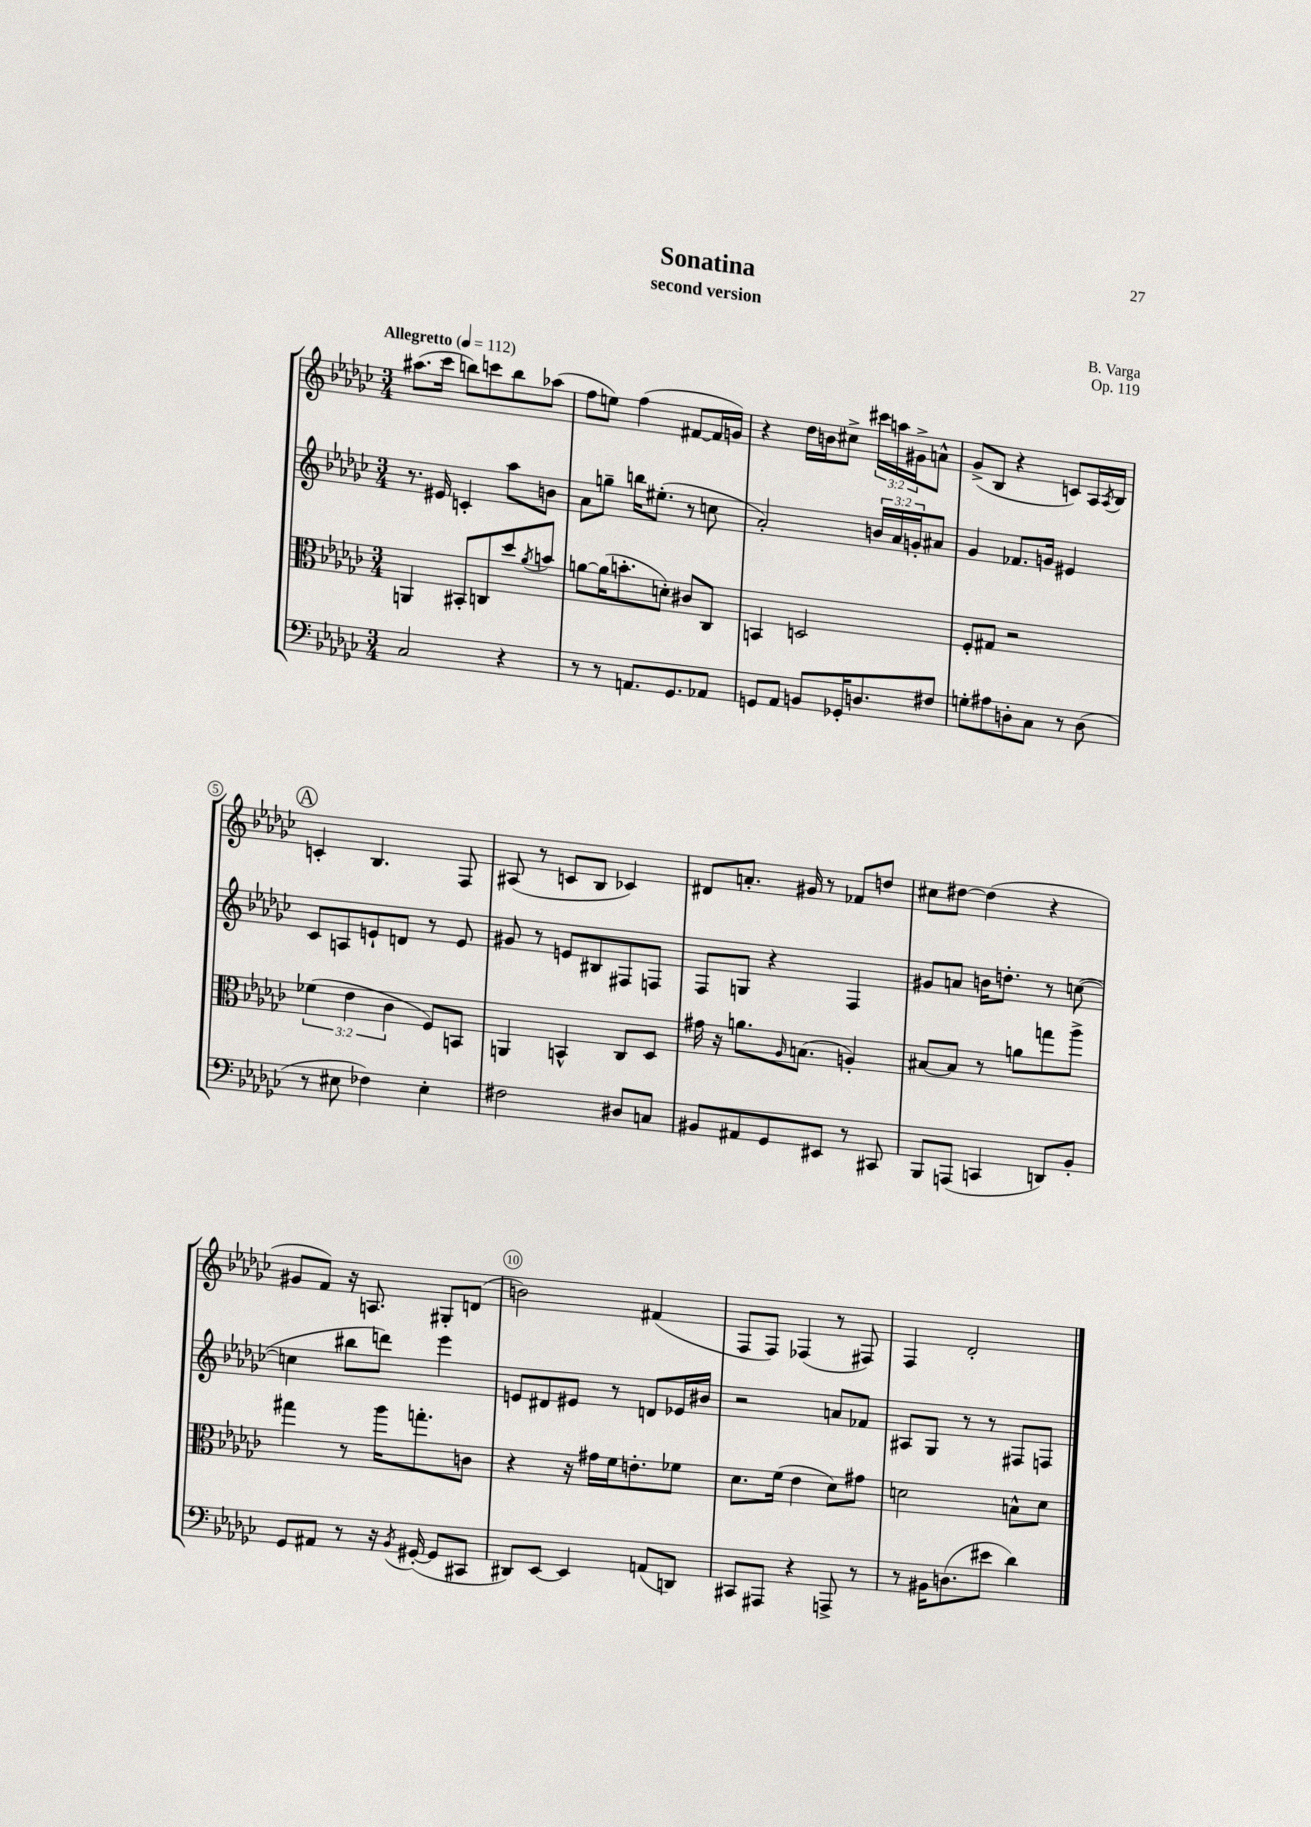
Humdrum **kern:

**kern	**kern	**kern	**kern
*staff4	*staff3	*staff2	*staff1
*clefF4	*clefC3	*clefG2	*clefG2
*k[b-e-a-d-g-c-]	*k[b-e-a-d-g-c-]	*k[b-e-a-d-g-c-]	*k[b-e-a-d-g-c-]
*M3/4	*M3/4	*M3/4	*M3/4
*MM112	*MM112	*MM112	*MM112
2C-/	4AA/	8.r	(8.aa#\L
.	.	16e#/	16ccc-\Jk
.	8BB#'/L	4c'/	8bb\L)
.	8C/	.	8ccc\
4r	8dd-/	8aa-\L	8bb\
.	8qa-/	.	.
.	8b/J	8b\J	(8aa-\J
=	=	=	=
8r	[8a\L	8a-\L	8ff\L
8r	(16a\]K	8gg~\J	8ee\J)
.	8.b'\	.	.
8.AA/L	.	16bb\LK	(4ff\
.	.	(8.ee#'\J	.
.	8d'\J)	.	.
8.GG-/	.	.	.
.	8c#/L	8r	[8f#/L
8AA-/J	8C-/J	8cc\	16f#/]L
.	.	.	16g/JJ)
=	=	=	=
8GG/L	4BB/	2a-'/)	4r
8AA-/J	.	.	.
8BB/L	2D/	.	16dd-\LL
.	.	.	16b\J
16GG-'/K	.	.	8cc#^\J
8.D/	.	.	.
.	.	24b/LL	24ccc#\LL
.	.	24a-/	24aa\
.	.	24g'/J	24g#^\J
8F#/J	.	8a#/J	8a^^\J
=	=	=	=
8G'\L	8F'/L	4g-/	(8g-^/L
8A#\	8G#/J	.	8B-/J
8D'\	2r	8.f-/L	4r
8C-\J	.	.	.
.	.	16g/Jk	.
8r	.	4e#/	8c/L)
(8D\	.	.	16A-/L
.	.	.	8qA-/
.	.	.	16B-/JJ
=	=	=	=
8r	(6f-\	8c-/L	4c'/
8E#\	.	8A/	.
.	6e-\	.	.
4F-\)	.	8e`/	4.B-/
.	6c-\	.	.
.	.	8d/J	.
4E#'\	8F/L)	8r	.
.	8BB/J	8e/	8F/
=	=	=	=
2F#\	4AA/	8g#/	(8A#/
.	.	8r	8r
.	4BB^^/	8e/L	8c/L
.	.	8B#/	8B-/J
8D#/L	8C-/L	8F#/	4c-/)
8C/J	8D-/J	8F/J	.
=	=	=	=
8BB#/L	16g#\	8F/L	8d#/L
.	16r	.	.
8AA#/	8.a\L	8G/J	8.a'/J
8GG-/	.	4r	.
.	16qqA-/	.	.
.	(8.B\J	.	16g#/
8EE#/J	.	.	8r
8r	4A'/)	4F/	8f-/L
8CC#/	.	.	8dd/J
=	=	=	=
8BBB-/L	[8B#/L	8g#/L	8cc#\L
(8AAA/J	8B#/]J	8a/J	[8dd#\J
4CC/	8r	16b\LK	(4dd#\]
.	.	8.dd'\J	.
.	8a\L	.	.
8DD/L)	8gg\	8r	4r
8BB-'/J	8aa-^\J	([8cc\	.
=	=	=	=
8GG-/L	4gg#\	4cc\]	8g#/L
8AA#/J	.	.	8f/J)
8r	8r	8bb#\L	16r
.	.	.	8.A/
16r	16aa-\LK	8ddd\J)	.
8qBB-/	.	.	.
([16GG#'/	8.gg'\	.	.
8GG#/]L	.	4eee-\	8G#'/L
8CC#/J	8c\J	.	(8d/J
=	=	=	=
8DD#/L)	4r	8e/L	2b\)
[8EE-/J	.	8d#/	.
4EE-/]	16r	8e#/J	.
.	16g#\LL	.	.
.	16f\J	8r	.
.	8.e'\	.	.
(8AA/L	.	8d/L	(4f#/
8DD/J)	8f-\J	16e-/L	.
.	.	16b#/JJ	.
=	=	=	=
8CC#/L	8.d-\L	2r	8F/L
8AAA#/J	.	.	8F/J)
.	(16f\Jk	.	.
4r	4e-\	.	(4F-/
8AAA^/	8d-\L)	8a/L	8r
8r	8g#\J	8f-/J	8F#/)
=	=	=	=
8r	2d\	8A#/L	4F/
16BB#\LK	.	8G-/J	.
(8.D\	.	.	.
.	.	8r	2d-'/
8e#\J	.	8r	.
4d-\)	8B^^\L	8F#/L	.
.	8d\J	8F/J	.
==	==	==	==
*-	*-	*-	*-
